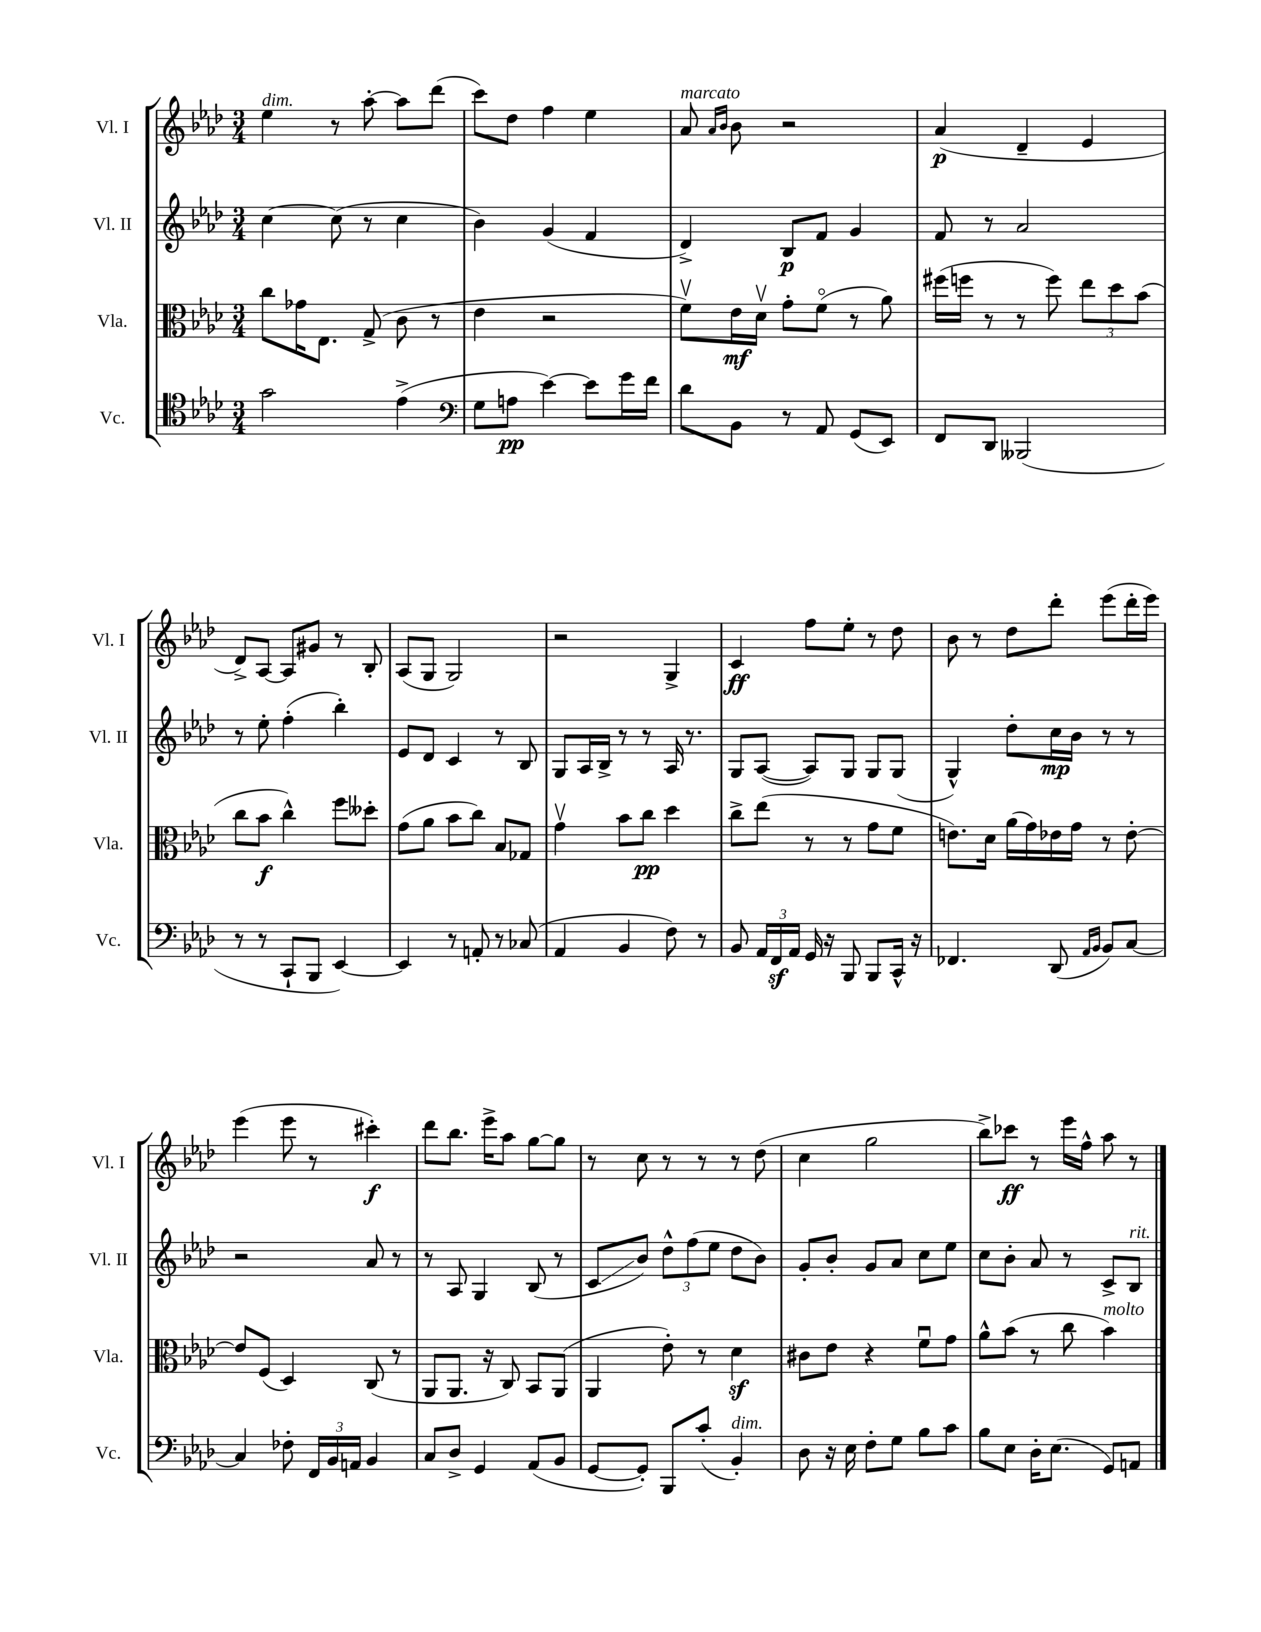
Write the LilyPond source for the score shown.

<<
\new StaffGroup <<
\new Staff = "s0" \with { instrumentName = "Vl. I" shortInstrumentName = "Vl. I" } {
    \clef treble \key aes \major \numericTimeSignature \time 3/4
    \autoBeamOff ees''4^\markup { \italic "dim." } r8 aes''8~-. aes''8[ des'''8]( |
    c'''8[) des''8] f''4 ees''4 |
    aes'8^\markup { \italic "marcato" } \grace { aes'16[ bes'16] } bes'8 r2 |
    aes'4\p( des'4-- ees'4 |
    des'8[->) aes8]~ aes8[ gis'8] r8 bes8-. |
    aes8[( g8] g2) |
    r2 g4-> |
    c'4\ff f''8[ ees''8]-. r8 des''8 |
    bes'8 r8 des''8[ des'''8]-. ees'''8[( des'''16-. ees'''16]) |
    ees'''4( ees'''8 r8 cis'''4-.\f) |
    des'''8[ bes''8.] ees'''16[-> aes''8] g''8[~ g''8] |
    r8 c''8 r8 r8 r8 des''8( |
    c''4 g''2 |
    bes''8[->) ces'''8]\ff r8 ees'''16[ f''16]-^ aes''8 r8 \bar "|." |
}
\new Staff = "s1" \with { instrumentName = "Vl. II" shortInstrumentName = "Vl. II" } {
    \clef treble \key aes \major \numericTimeSignature \time 3/4
    \autoBeamOff c''4~ c''8( r8 c''4 |
    bes'4) g'4( f'4 |
    des'4->) bes8[\p f'8] g'4 |
    f'8 r8 aes'2 |
    r8 ees''8-. f''4-.( bes''4-.) |
    ees'8[ des'8] c'4 r8 bes8 |
    g8[ aes16 bes16]-> r8 r8 aes16 r8. |
    g8[ aes8]~( aes8[) g8] g8[ g8]( |
    g4-^) des''8[-. c''16\mp bes'16] r8 r8 |
    r2 aes'8 r8 |
    r8 aes8 g4 bes8( r8 |
    c'8[\glissando bes'8]) \tuplet 3/2 { des''8[-^ f''8( ees''8] } des''8[ bes'8]) |
    g'8[-. bes'8]-. g'8[ aes'8] c''8[ ees''8] |
    c''8[ bes'8]-. aes'8 r8 c'8[-> bes8]^\markup { \italic "rit." } \bar "|." |
}
\new Staff = "s2" \with { instrumentName = "Vla." shortInstrumentName = "Vla." } {
    \clef alto \key aes \major \numericTimeSignature \time 3/4
    \autoBeamOff c''8[ ges'16 ees8.] g8->( c'8 r8 |
    ees'4 r2 |
    f'8[\upbow) ees'16\mf des'16]\upbow g'8[-. f'8]\flageolet( r8 aes'8) |
    fis''16[( f''16] r8 r8 f''8) \tuplet 3/2 { ees''8[ des''8 bes'8]( } |
    c''8[ bes'8]\f c''4-^) f''8[ deses''8]-. |
    g'8[( aes'8] bes'8[ c''8]) bes8[ ges8] |
    g'4\upbow bes'8[ c''8]\pp des''4 |
    c''8[-> ees''8]( r8 r8 g'8[ f'8] |
    e'8.[) des'16] aes'16[( g'16) ees'16 g'16] r8 ees'8~-. |
    ees'8[ f8]( des4) c8( r8 |
    aes,8[ aes,8.] r16 c8) bes,8[ aes,8]( |
    aes,4 ees'8-.) r8 des'4\sf |
    cis'8[ ees'8] r4 f'8[\downbow g'8] |
    aes'8[-^ bes'8]( r8 c''8 bes'4^\markup { \italic "molto" }) \bar "|." |
}
\new Staff = "s3" \with { instrumentName = "Vc." shortInstrumentName = "Vc." } {
    \clef tenor \key aes \major \numericTimeSignature \time 3/4
    \autoBeamOff g'2 ees'4->( |
    \clef bass g8[ a8]\pp ees'4~) ees'8[ g'16 f'16] |
    des'8[ bes,8] r8 aes,8 g,8[( ees,8]) |
    f,8[ des,8] beses,,2( |
    r8 r8 c,8[-! bes,,8] ees,4~) |
    ees,4 r8 a,8-. r8 ces8( |
    aes,4 bes,4 f8) r8 |
    bes,8 \tuplet 3/2 { aes,16[ f,16\sf aes,16] } g,16 r16 bes,,8 bes,,8[ c,16]-^ r16 |
    fes,4. des,8( \grace { aes,16[ bes,16] } bes,8[) c8]~ |
    c4 fes8-. \tuplet 3/2 { f,16[ bes,16 a,16] } bes,4 |
    c8[ des8]-> g,4 aes,8[( bes,8] |
    g,8[~ g,8]-.) bes,,8[ c'8]-.( bes,4-.^\markup { \italic "dim." }) |
    des8 r16 ees16 f8[-. g8] bes8[ c'8] |
    bes8[ ees8] des16[-. ees8.]( g,8[) a,8] \bar "|." |
}
>>
>>
\layout { \context { \Score \remove "Bar_number_engraver" } }
